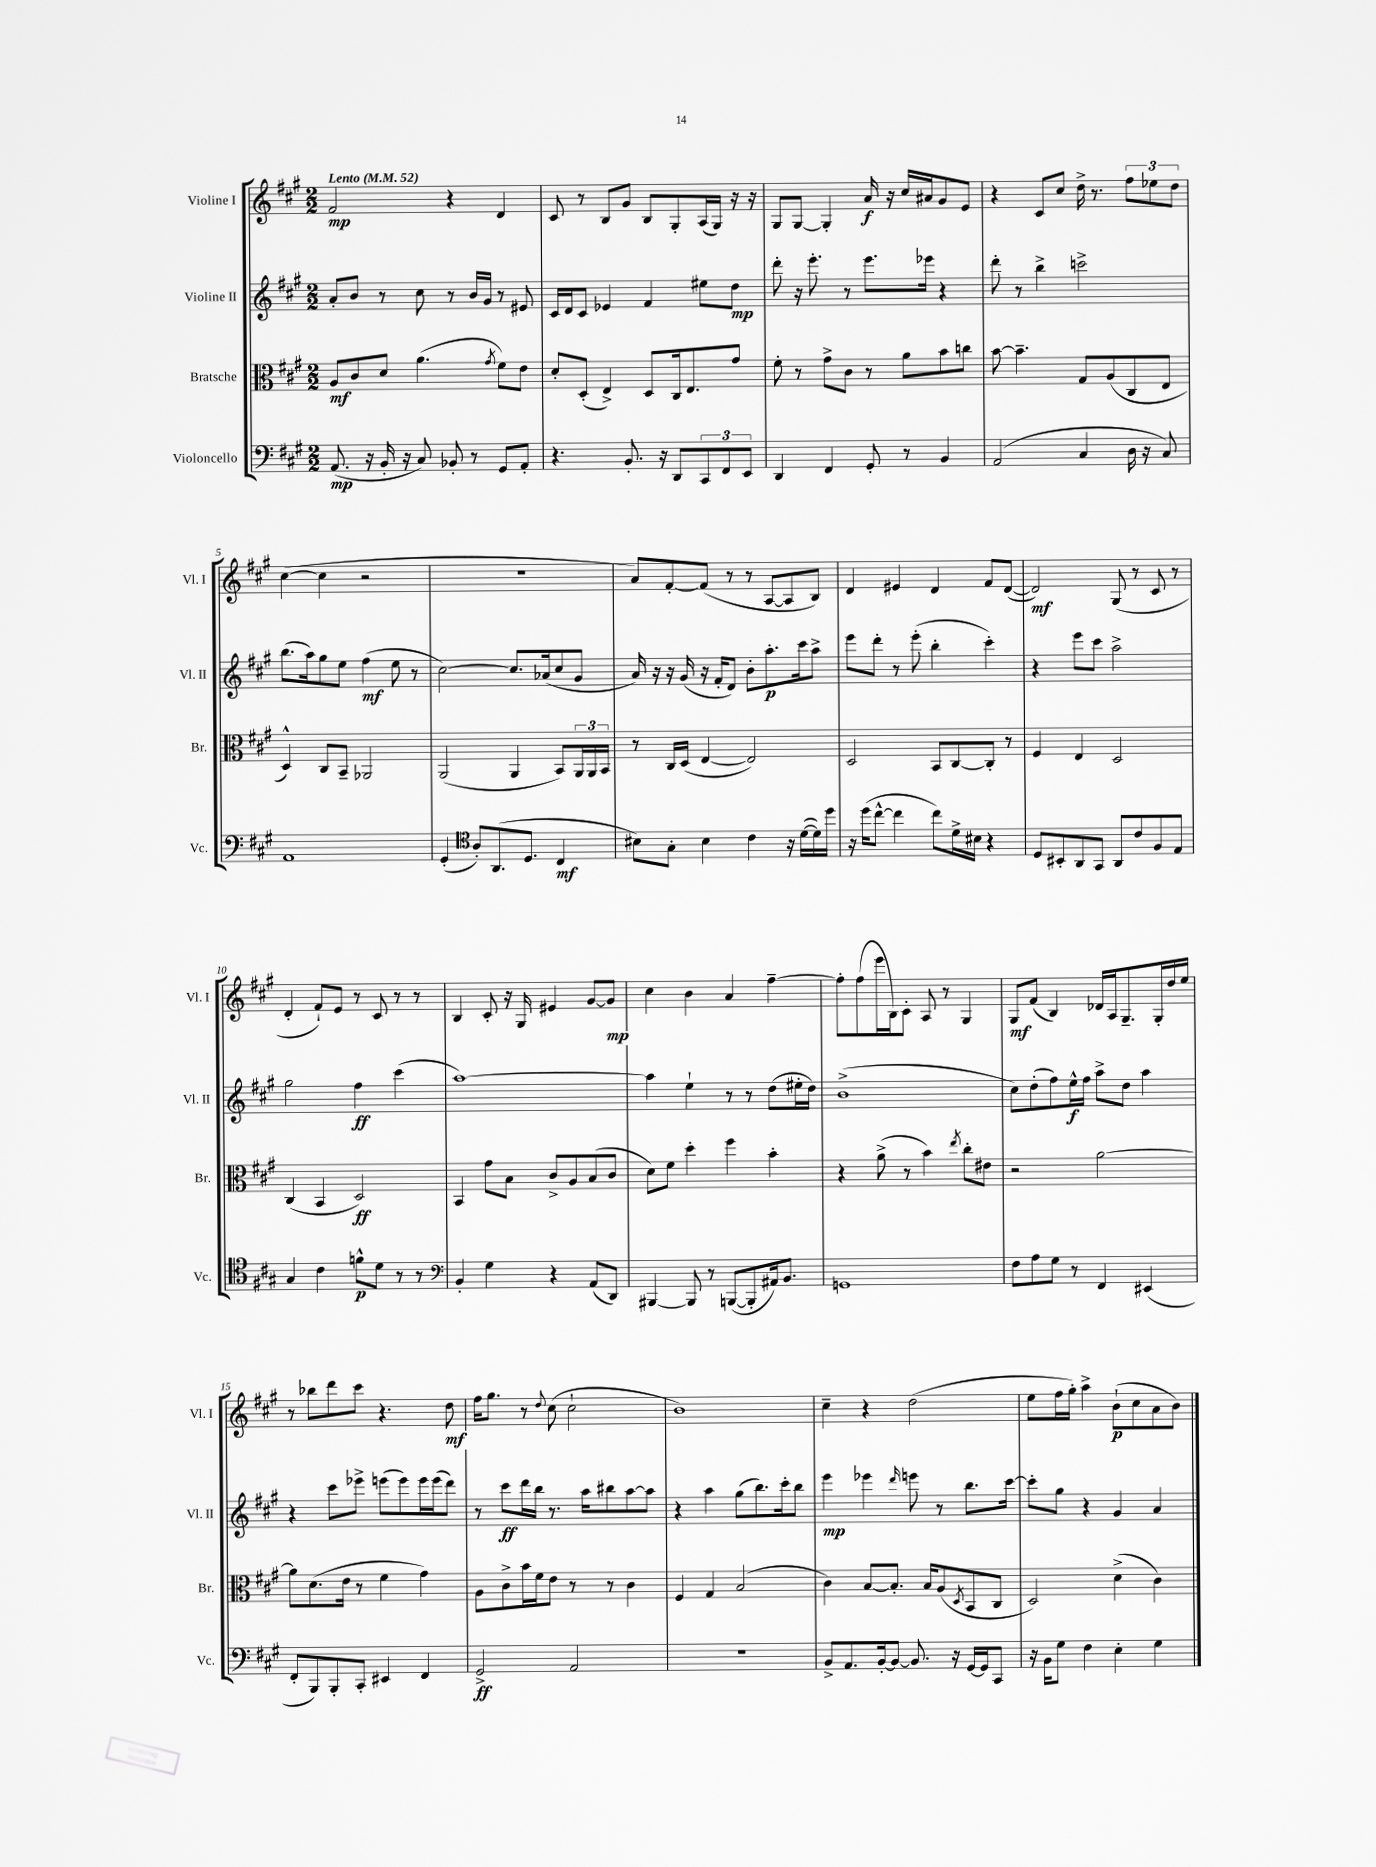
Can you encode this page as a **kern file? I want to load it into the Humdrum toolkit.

**kern	**dynam	**kern	**dynam	**kern	**dynam	**kern	**dynam
*part4	*part4	*part3	*part3	*part2	*part2	*part1	*part1
*staff4	*staff4	*staff3	*staff3	*staff2	*staff2	*staff1	*staff1
*I"Violoncello	*	*I"Bratsche	*	*I"Violine II	*	*I"Violine I	*
*I'Vc.	*	*I'Br.	*	*I'Vl. II	*	*I'Vl. I	*
*clefF4	*	*clefC3	*	*clefG2	*	*clefG2	*
*k[f#c#g#]	*	*k[f#c#g#]	*	*k[f#c#g#]	*	*k[f#c#g#]	*
*M2/2	*	*M2/2	*	*M2/2	*	*M2/2	*
*MM52	*	*MM52	*	*MM52	*	*MM52	*
=1	=1	=1	=1	=1	=1	=1	=1
!	!	!	!	!	!	!LO:TX:a:B:t=Lento	!
(8.AA/	mp	8A/L	mf	8a'/L	.	2f#/	mp
.	.	8c#/	.	8b/J	.	.	.
16r	.	.	.	.	.	.	.
16BB'/	.	8d/J	.	8r	.	.	.
16r	.	.	.	.	.	.	.
8C#/)	.	(4.a\	.	8cc#\	.	.	.
8BB-X'/	.	.	.	8r	.	4r	.
8r	.	.	.	16b/LL	.	.	.
.	.	.	.	16g#/JJ	.	.	.
.	.	8qg#/	.	.	.	.	.
8GG#/L	.	8f#\L)	.	8r	.	4d/	.
8AA'/J	.	8e\J	.	8e#X/	.	.	.
=2	=2	=2	=2	=2	=2	=2	=2
4.r	.	8d'/L	.	16c#/LL	.	8c#/	.
.	.	.	.	16d/J	.	.	.
.	.	(8D'/J	.	8c#/J	.	8r	.
.	.	4E^/)	.	4e-X/	.	8B/L	.
8.BB'/	.	.	.	.	.	8g#/J	.
.	.	8D/L	.	4f#/	.	8B/L	.
16r	.	.	.	.	.	.	.
8DD/L	.	16C#/k	.	.	.	8G#'/	.
.	.	8.E/	.	.	.	.	.
12CC#/	.	.	.	8ee#X\L	.	(16A/L	.
.	.	.	.	.	.	16G#/JJ)	.
12FF#/	.	.	.	.	.	.	.
.	.	8g#/J	.	8dd\J	mp	16r	.
12EE/J	.	.	.	.	.	.	.
.	.	.	.	.	.	16r	.
=3	=3	=3	=3	=3	=3	=3	=3
4DD/	.	8f#'\	.	8ddd'\	.	8G#/L	.
.	.	8r	.	16r	.	[8G#/J	.
.	.	.	.	8.eee'\	.	.	.
4FF#/	.	8g#^\L	.	.	.	4G#'/]	.
.	.	8c#\J	.	8r	.	.	.
8GG#'/	.	8r	.	8.eee\L	.	16a/	f
.	.	.	.	.	.	16r	.
8r	.	8a\L	.	.	.	16cc#/LL	.
.	.	.	.	16eee-X\Jk	.	16a#X/J	.
4BB/	.	8b\	.	4r	.	8g#/	.
.	.	8ccn\J	.	.	.	8e/J	.
=4	=4	=4	=4	=4	=4	=4	=4
(2AA/	.	[8b\	.	8ddd'\	.	4r	.
.	.	4.b~\]	.	8r	.	.	.
.	.	.	.	4bb^\	.	8c#/L	.
.	.	.	.	.	.	8cc#/J	.
4C#/	.	8G#/L	.	2cccn^\	.	16dd^\	.
.	.	.	.	.	.	8.r	.
.	.	(8A/	.	.	.	.	.
16D\	.	8C#/	.	.	.	12ff#\L	.
16r	.	.	.	.	.	.	.
.	.	.	.	.	.	12ee-X\	.
8C#/)	.	8E/J	.	.	.	.	.
.	.	.	.	.	.	12dd\J	.
!!LO:LB:g=z
=5	=5	=5	=5	=5	=5	=5	=5
1AA	.	4D^^/)	.	(8.bb\L	.	([4cc#\	.
.	.	.	.	16aa\k)	.	.	.
.	.	8C#/L	.	8gg#\	.	4cc#\]	.
.	.	8BB~/J	.	8ee\J	.	.	.
.	.	2AA-X/	.	(4ff#\	mf	2r	.
.	.	.	.	8ee\	.	.	.
.	.	.	.	8r	.	.	.
=6	=6	=6	=6	=6	=6	=6	=6
(4GG#'/	.	(2AA/	.	[2cc#\)	.	1r	.
*clefC4	*	*	*	*	*	*	*
8A'/L)	.	.	.	.	.	.	.
(8.AA/	.	.	.	.	.	.	.
.	.	4AA/	.	8.cc#/L]	.	.	.
8.D/J	.	.	.	.	.	.	.
.	.	.	.	(16a-X/k	.	.	.
4C#/	mf	8BB/L)	.	8cc#/	.	.	.
.	.	24AA/L	.	8g#/J	.	.	.
.	.	24AA/	.	.	.	.	.
.	.	24BB/JJ	.	.	.	.	.
=7	=7	=7	=7	=7	=7	=7	=7
8B#X\L)	.	8r	.	16a/)	.	8a/L)	.
.	.	.	.	16r	.	.	.
8G#'\J	.	16C#/LL	.	16r	.	[8f#'/	.
.	.	(16D/JJ	.	(16g#/	.	.	.
4B#\	.	[4E/	.	16r	.	(8f#/J]	.
.	.	.	.	16f#'/KL	.	.	.
.	.	.	.	8d/J)	.	8r	.
4c#\	.	2E/])	.	8b'\L	.	8r	.
.	.	.	.	8.aa'\	p	[8A/L	.
16r	.	.	.	.	.	8A/]	.
([16d\LL	.	.	.	16ccc#\k	.	.	.
16d\])	.	.	.	8aa^\J	.	8B/J)	.
16dd\JJ	.	.	.	.	.	.	.
=8	=8	=8	=8	=8	=8	=8	=8
16r	.	2D/	.	8eee\L	.	4d/	.
(16dd\KL	.	.	.	.	.	.	.
[8cc#^^\J	.	.	.	8ddd'\J	.	.	.
4cc#\]	.	.	.	8r	.	4e#X/	.
.	.	.	.	(8eee'\	.	.	.
8cc#\L)	.	8BB/L	.	4bb'\	.	4d/	.
16d^\L	.	[8C#/	.	.	.	.	.
16B#X\JJ	.	.	.	.	.	.	.
4r	.	8C#'/J]	.	4ccc#'\)	.	8f#/L	.
.	.	8r	.	.	.	([8d/J	.
=9	=9	=9	=9	=9	=9	=9	=9
8D/L	.	4F#/	.	4r	.	2d/])	mf
8BB#X'/	.	.	.	.	.	.	.
8AA/	.	4E/	.	8eee\L	.	.	.
8GG#/J	.	.	.	8ccc#\J	.	.	.
8AA/L	.	2D/	.	2aa^\	.	(8G#/	.
8c#/	.	.	.	.	.	8r	.
8F#/	.	.	.	.	.	8c#/	.
8E/J	.	.	.	.	.	8r	.
!!LO:LB:g=z
=10	=10	=10	=10	=10	=10	=10	=10
4G#/	.	(4C#/	.	2gg#\	.	4d'/	.
4c#\	.	4BB/	.	.	.	8f#`/L)	.
.	.	.	.	.	.	8e/J	.
8fn^^\L	p	2D/)	ff	4ff#\	ff	8r	.
8d\J	.	.	.	.	.	8c#/	.
8r	.	.	.	(4ccc#\	.	8r	.
8r	.	.	.	.	.	8r	.
=11	=11	=11	=11	=11	=11	=11	=11
*clefF4	*	*	*	*	*	*	*
4BB'/	.	4BB/	.	[1aa)	.	4B/	.
4G#\	.	8g#\L	.	.	.	8c#'/	.
.	.	8B\J	.	.	.	16r	.
.	.	.	.	.	.	16G#/	.
4r	.	8c#^/L	.	.	.	4e#X/	.
.	.	8A/	.	.	.	.	.
(8AA/L	.	(8B/	.	.	.	[8g#/L	.
8DD/J)	.	8c#/J	.	.	.	8g#/J]	mp
=12	=12	=12	=12	=12	=12	=12	=12
[4BBB#X/	.	8d\L)	.	4aa\]	.	4cc#\	.
.	.	8f#\J	.	.	.	.	.
8BBB#/]	.	4dd'\	.	4ee`\	.	4b\	.
8r	.	.	.	.	.	.	.
([8BBBn/L	.	4ff#\	.	8r	.	4a/	.
8BBB'/]	.	.	.	8r	.	.	.
16AA#X/k)	.	4b'\	.	(8dd\L	.	[4ff#~\	.
8.BB/J	.	.	.	.	.	.	.
.	.	.	.	16ee#X'\L	.	.	.
.	.	.	.	16dd\JJ)	.	.	.
=13	=13	=13	=13	=13	=13	=13	=13
1GGn	.	4r	.	(1b^	.	8ff#'\L]	.
.	.	.	.	.	.	(8ff#\	.
.	.	(8a^\	.	.	.	16eee\L	.
.	.	.	.	.	.	16B\J)	.
.	.	8r	.	.	.	8c#'\J	.
.	.	4b\)	.	.	.	8A/	.
.	.	.	.	.	.	8r	.
.	.	8qee/	.	.	.	.	.
.	.	8cc#'\L	.	.	.	4G#/	.
.	.	8e#X\J	.	.	.	.	.
=14	=14	=14	=14	=14	=14	=14	=14
8F#\L	.	2r	.	8cc#\L)	.	8G#/L	mf
8A\	.	.	.	(8dd'\	.	(8f#/J	.
8G#\J	.	.	.	8ff#\)	.	4B/)	.
8r	.	.	.	16ee^^\L	f	.	.
.	.	.	.	16ff#\JJ	.	.	.
4FF#/	.	[2a\	.	8aa^\L	.	16d-X/LL	.
.	.	.	.	.	.	16A/J	.
.	.	.	.	8dd\J	.	8.G#~/	.
(4EE#X/	.	.	.	4aa\	.	.	.
.	.	.	.	.	.	16G#'/L	.
.	.	.	.	.	.	16dd/	.
.	.	.	.	.	.	16ee/JJ	.
!!LO:LB:g=z
=15	=15	=15	=15	=15	=15	=15	=15
8FF#'/L	.	8a\L]	.	4r	.	8r	.
8BBB/)	.	(8.d\	.	.	.	8bb-X\L	.
8BBB'/	.	.	.	8ccc#\L	.	8ddd\	.
.	.	16e\Jk	.	.	.	.	.
8CC#'/J	.	8r	.	8eee-X^\J	.	8ccc#\J	.
4EE#X/	.	4f#\	.	(8eeen\L	.	4.r	.
.	.	.	.	8eee\)	.	.	.
4FF#/	.	4g#\)	.	16eee\L	.	.	.
.	.	.	.	(16eee\J	.	.	.
.	.	.	.	8ddd\J)	.	8dd\	mf
=16	=16	=16	=16	=16	=16	=16	=16
2GG#^/	ff	8A\L	.	8r	.	16ff#\KL	.
.	.	.	.	.	.	8.gg#\J	.
.	.	8c#^\	.	8ccc#\L	ff	.	.
.	.	16b\L	.	16ddd\L	.	8r	.
.	.	16f#\J	.	16bb\JJ	.	.	.
.	.	.	.	.	.	8qqdd/	.
.	.	8e\J	.	8.r	.	(8cc#\	.
2AA/	.	8r	.	.	.	2cc#`\	.
.	.	.	.	16aa\KL	.	.	.
.	.	8r	.	8bb#X\	.	.	.
.	.	4c#\	.	[8aa\	.	.	.
.	.	.	.	8aa\J]	.	.	.
=17	=17	=17	=17	=17	=17	=17	=17
1r	.	4F#/	.	4r	.	1b)	.
.	.	4G#/	.	4aa\	.	.	.
.	.	(2B/	.	(8gg#\L	.	.	.
.	.	.	.	8.bb\)	.	.	.
.	.	.	.	16ccc#'\k	.	.	.
.	.	.	.	8bb\J	.	.	.
=18	=18	=18	=18	=18	=18	=18	=18
8BB^/L	.	4c#\)	.	4eee\	mp	4cc#~\	.
8.AA/	.	.	.	.	.	.	.
.	.	[8B/L	.	4eee-X\	.	4r	.
[16BB'/k	.	.	.	.	.	.	.
8BB/J_	.	8.B'/J]	.	.	.	.	.
.	.	.	.	16qqddd/	.	.	.
8.BB/]	.	.	.	8eeen\	.	(2dd\	.
.	.	16B/KL	.	.	.	.	.
.	.	(8A/	.	8r	.	.	.
16r	.	.	.	.	.	.	.
.	.	8qD/	.	.	.	.	.
[16GG#/LL	.	8BB/	.	8.bb\L	.	.	.
16GG#/J]	.	.	.	.	.	.	.
8CC#/J	.	8C#/J	.	.	.	.	.
.	.	.	.	[16ccc#\Jk	.	.	.
=19	=19	=19	=19	=19	=19	=19	=19
16r	.	2D/)	.	8ccc#'\L]	.	8ee\L	.
16BB\KL	.	.	.	.	.	.	.
8G#\J	.	.	.	8gg#\J	.	16ff#\L	.
.	.	.	.	.	.	16gg#'\JJ)	.
4F#\	.	.	.	4r	.	4aa^\	.
4E'\	.	(4d^\	.	4g#/	.	(8b`\L	p
.	.	.	.	.	.	8cc#\	.
4G#\	.	4c#\)	.	4a/	.	8a\	.
.	.	.	.	.	.	8b\J)	.
==	==	==	==	==	==	==	==
*-	*-	*-	*-	*-	*-	*-	*-
